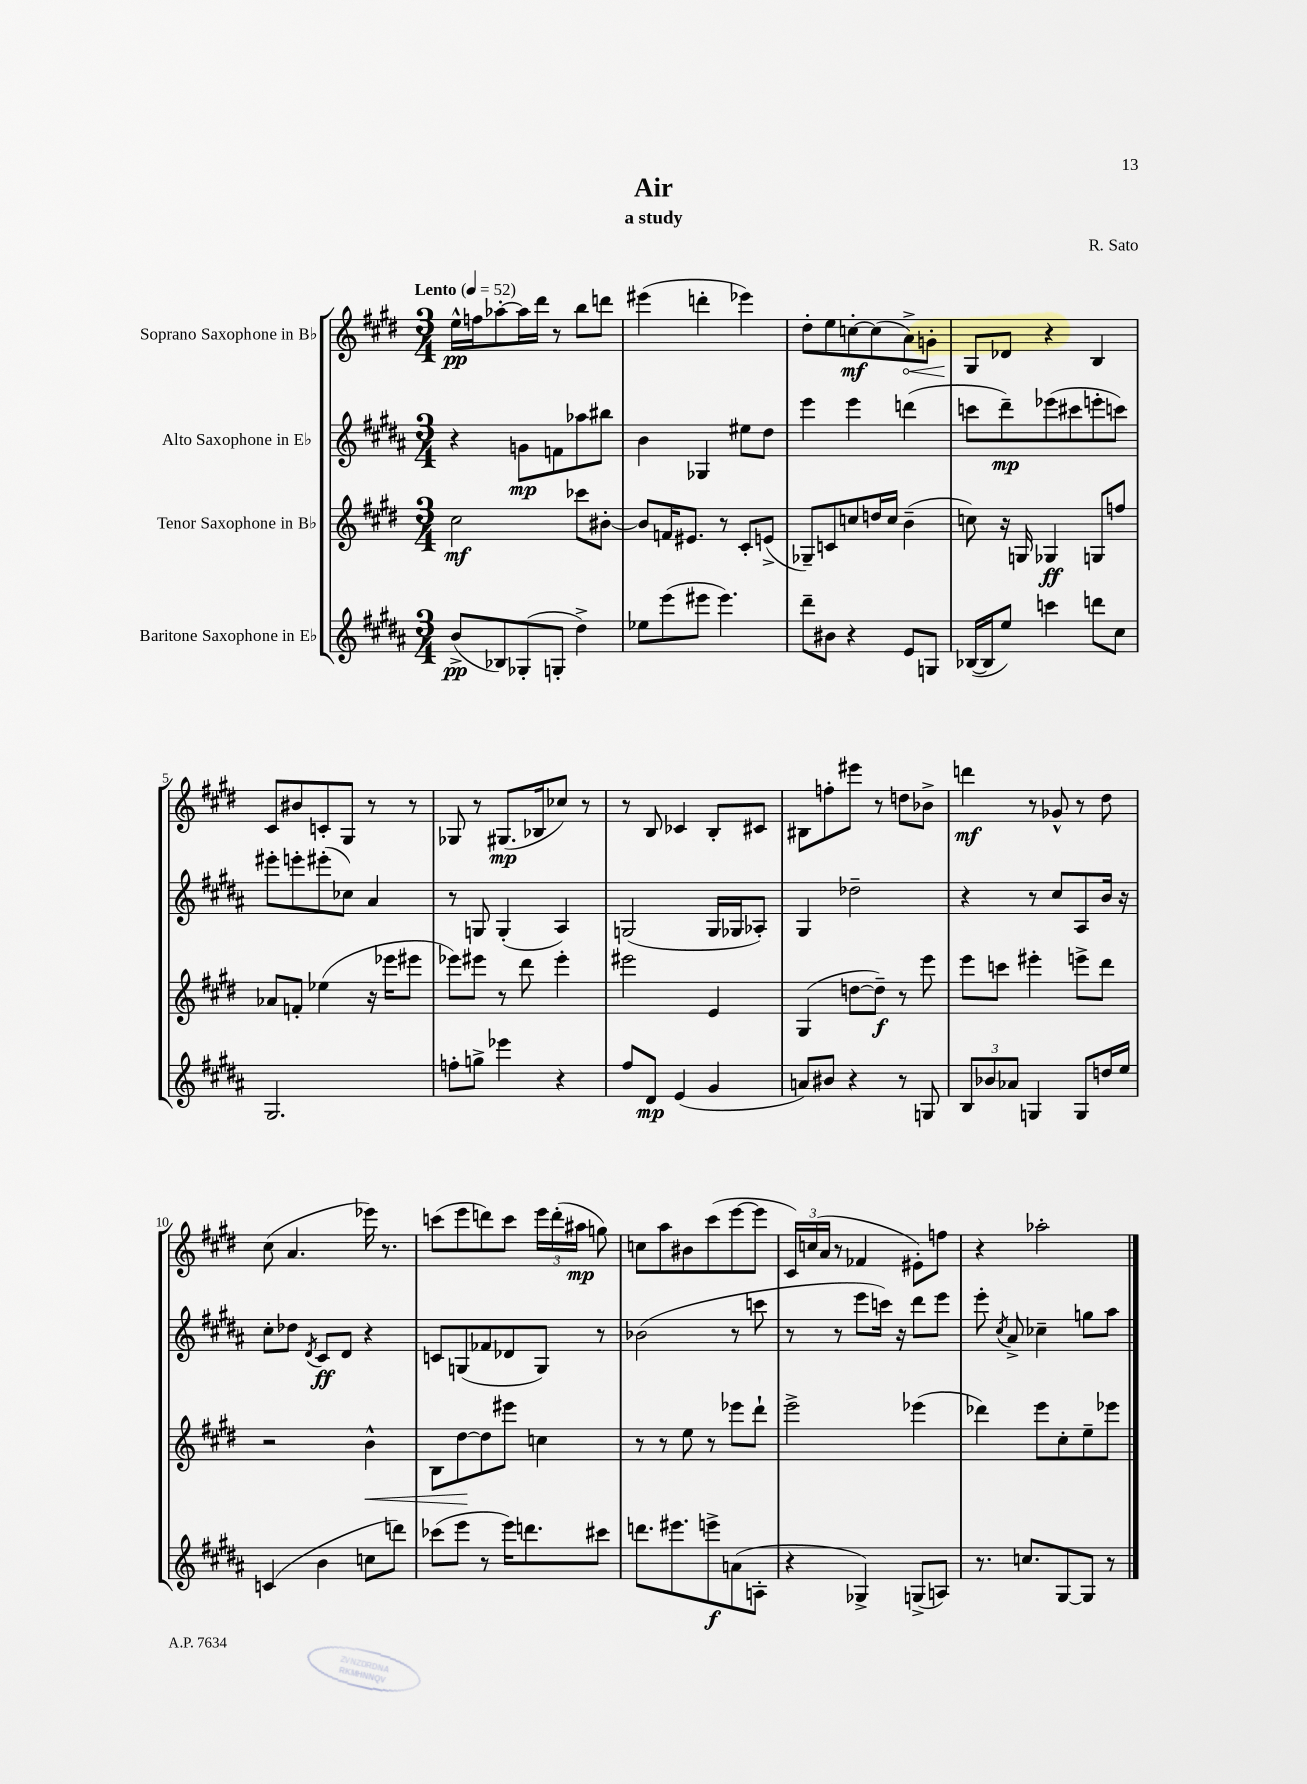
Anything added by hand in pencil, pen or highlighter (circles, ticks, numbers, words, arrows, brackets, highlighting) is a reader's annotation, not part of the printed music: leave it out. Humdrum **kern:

**kern	**dynam	**kern	**dynam	**kern	**dynam	**kern	**dynam
*part4	*part4	*part3	*part3	*part2	*part2	*part1	*part1
*staff4	*staff4	*staff3	*staff3	*staff2	*staff2	*staff1	*staff1
*I"Baritone Saxophone in E♭	*	*I"Tenor Saxophone in B♭	*	*I"Alto Saxophone in E♭	*	*I"Soprano Saxophone in B♭	*
*clefG2	*	*clefG2	*	*clefG2	*	*clefG2	*
*k[f#c#g#d#a#]	*	*k[f#c#g#d#]	*	*k[f#c#g#d#a#]	*	*k[f#c#g#d#]	*
*M3/4	*	*M3/4	*	*M3/4	*	*M3/4	*
*MM52	*	*MM52	*	*MM52	*	*MM52	*
=1	=1	=1	=1	=1	=1	=1	=1
!	!	!	!	!	!	!LO:TX:a:B:t=Lento	!
(8b^/L	pp	2cc#\	mf	4r	.	16ee^^\LL	pp
.	.	.	.	.	.	16ffn\J	.
8B-X/)	.	.	.	.	.	[8aa-X'\	.
(8G-X'/	.	.	.	8gn\L	mp	16aa-\L]	.
.	.	.	.	.	.	16ddd#\JJ	.
8Gn'/J	.	.	.	8fn\	.	8r	.
4dd#^\)	.	8ccc-X\L	.	8aa-X\	.	8bb\L	.
.	.	[8b#X'\J	.	8bb#X\J	.	8dddn\J	.
=2	=2	=2	=2	=2	=2	=2	=2
8ee-X\L	.	8b#/L]	.	4b\	.	(4eee#X\	.
(8eee\	.	16fn/K	.	.	.	.	.
.	.	8.e#X/J	.	.	.	.	.
8eee#X\J	.	.	.	4G-X/	.	4dddn'\	.
4.eee#\)	.	8r	.	.	.	.	.
.	.	8c#'/L	.	8ee#X\L	.	4eee-X\)	.
.	.	(8en^/J	.	8dd#\J	.	.	.
=3	=3	=3	=3	=3	=3	=3	=3
8ddd#~\L	.	8G-X~/L)	.	4eee\	.	8dd#'\L	.
8b#X\J	.	8cn/	.	.	.	8ee\	.
4r	.	8ccn/	.	4eee\	.	[8ccn'\	mf
.	.	16ddn/L	.	.	.	(8cc\]	.
.	.	16cc/JJ	.	.	.	.	.
!	!	!	!	!	!	!	!LO:HP:b
8e/L	.	(4b~\	.	(4dddn\	.	8a^\)	<
8Gn/J	.	.	.	.	.	8gn'\J	.
=4	=4	=4	=4	=4	=4	=4	=4
([16B-X/LL	.	8ccn\)	.	8cccn\L	.	8G#/L	.
16B-/J]	.	.	.	.	.	.	.
8ee/J)	.	16r	.	8ddd#~\)	mp	8d-X/J	[
.	.	16Gn/	.	.	.	.	.
4cccn\	.	4G-X/	ff	(8eee-X\	.	4r	.
.	.	.	.	8ccc#X\	.	.	.
8dddn\L	.	8Gn/L	.	8eeen'\	.	4B/	.
8cc#\J	.	8ffn/J	.	8cccn\J)	.	.	.
!!LO:LB:g=z
=5	=5	=5	=5	=5	=5	=5	=5
2.G#/	.	8a-X/L	.	8eee#X'\L	.	8c#/L	.
.	.	8fn'/J	.	8eeen'\	.	8b#X/	.
.	.	(4ee-X\	.	(8eee#X'\	.	8cn'/	.
.	.	.	.	8cc-X\J)	.	8G#/J	.
.	.	16r	.	4a#/	.	8r	.
.	.	16eee-X\KL	.	.	.	.	.
.	.	8eee#X\J	.	.	.	8r	.
=6	=6	=6	=6	=6	=6	=6	=6
8ffn'\L	.	8eee-X\L)	.	8r	.	8G-X/	.
8ggn^\J	.	8eee#X\J	.	8Gn/	.	8r	.
4eee-X\	.	8r	.	(4G'/	.	(8.G#X/L	mp
.	.	8ddd#\	.	.	.	.	.
.	.	.	.	.	.	16B-X/k	.
4r	.	4eee#'\	.	4A#/)	.	8cc-X/J)	.
.	.	.	.	.	.	8r	.
=7	=7	=7	=7	=7	=7	=7	=7
8ff#/L	.	2eee#X\	.	(2Gn/	.	8r	.
8d#/J	mp	.	.	.	.	8B/	.
(4e/	.	.	.	.	.	4c-X/	.
4g#/	.	4e/	.	16G/LL	.	8B'/L	.
.	.	.	.	16G-X/J	.	.	.
.	.	.	.	8A-X'/J)	.	8c#X/J	.
=8	=8	=8	=8	=8	=8	=8	=8
8an/L)	.	(4G#/	.	4G#/	.	8B#X\L	.
8b#X/J	.	.	.	.	.	8ffn'\	.
4r	.	[8ddn\L	.	2dd-X~\	.	8eee#X\J	.
.	.	8dd~\J])	f	.	.	8r	.
8r	.	8r	.	.	.	8ddn\L	.
8Gn/	.	8eee\	.	.	.	8b-X^\J	.
=9	=9	=9	=9	=9	=9	=9	=9
12B/L	.	8eee\L	.	4r	.	4dddn\	mf
12b-X/	.	.	.	.	.	.	.
.	.	8cccn\J	.	.	.	.	.
12a-X/J	.	.	.	.	.	.	.
4Gn/	.	4eee#X'\	.	8r	.	8r	.
.	.	.	.	8cc#/L	.	8g-X^^/	.
8G/L	.	8eeen^\L	.	8A#/	.	8r	.
16ddn/L	.	8ddd#\J	.	16b/Jk	.	8dd#\	.
16ee/JJ	.	.	.	16r	.	.	.
!!LO:LB:g=z
=10	=10	=10	=10	=10	=10	=10	=10
(4cn/	.	2r	.	8cc#'\L	.	(8cc#\	.
.	.	.	.	8dd-X\J	.	4.a/	.
.	.	.	.	8qd#/	.	.	.
4b\	.	.	.	8c#/L	ff	.	.
.	.	.	.	8d#/J	.	.	.
!	!	!	!LO:HP:b	!	!	!	!
8ccn\L	.	4b^^\	<	4r	.	16eee-X\)	.
.	.	.	.	.	.	8.r	.
8dddn\J)	.	.	.	.	.	.	.
=11	=11	=11	=11	=11	=11	=11	=11
(8ccc-X\L	.	8B\L	.	8cn/L	.	(8cccn\L	.
8eee\J	.	[8dd#\	.	(8Gn/	.	8eee\	.
8r	.	8dd#\]	[	8f-X/	.	8dddn\)	.
16eee\KL)	.	8eee#X\J	.	8d-X/	.	8ccc\J	.
8.dddn\	.	.	.	.	.	.	.
.	.	4ccn\	.	8G/J)	.	24eee\LL	.
.	.	.	.	.	.	(24ddd'\	.
.	.	.	.	.	.	24aa#X\JJ	mp
8ccc#X\J	.	.	.	8r	.	8ggn\)	.
=12	=12	=12	=12	=12	=12	=12	=12
8.dddn\L	.	8r	.	(2b-X\	.	8ccn\L	.
.	.	8r	.	.	.	8aa\	.
8.eee#X\	.	.	.	.	.	.	.
.	.	8ee\	.	.	.	8b#X\	.
8eeen^\	f	8r	.	.	.	(8ccc#\	.
(8an\	.	8eee-X\L	.	8r	.	[8eee\	.
8An'\J	.	8ddd#`\J	.	8cccn\	.	8eee\J]	.
=13	=13	=13	=13	=13	=13	=13	=13
4r	.	2eee^\	.	8r	.	24c#/LL)	.
.	.	.	.	.	.	(24ccn/	.
.	.	.	.	.	.	24a/JJ	.
.	.	.	.	8r	.	8r	.
4G-X^/)	.	.	.	8eee\L	.	4f-X/	.
.	.	.	.	16cccn\Jk)	.	.	.
.	.	.	.	16r	.	.	.
(8Gn^/L	.	(4eee-X\	.	8ddd#\L	.	8e#X'\L)	.
8An/J)	.	.	.	8eee\J	.	8ffn\J	.
=14	=14	=14	=14	=14	=14	=14	=14
8.r	.	4ddd-X\)	.	8eee'\	.	4r	.
.	.	.	.	8qcc#/	.	.	.
.	.	.	.	8a#^/	.	.	.
8.ccn/L	.	.	.	.	.	.	.
.	.	8eee\L	.	4cc-X~\	.	2aa-X'\	.
[8G#/	.	8cc#'\	.	.	.	.	.
8G#/J]	.	8ee~\	.	8ggn\L	.	.	.
8r	.	8eee-X\J	.	8aa#\J	.	.	.
==	==	==	==	==	==	==	==
*-	*-	*-	*-	*-	*-	*-	*-
